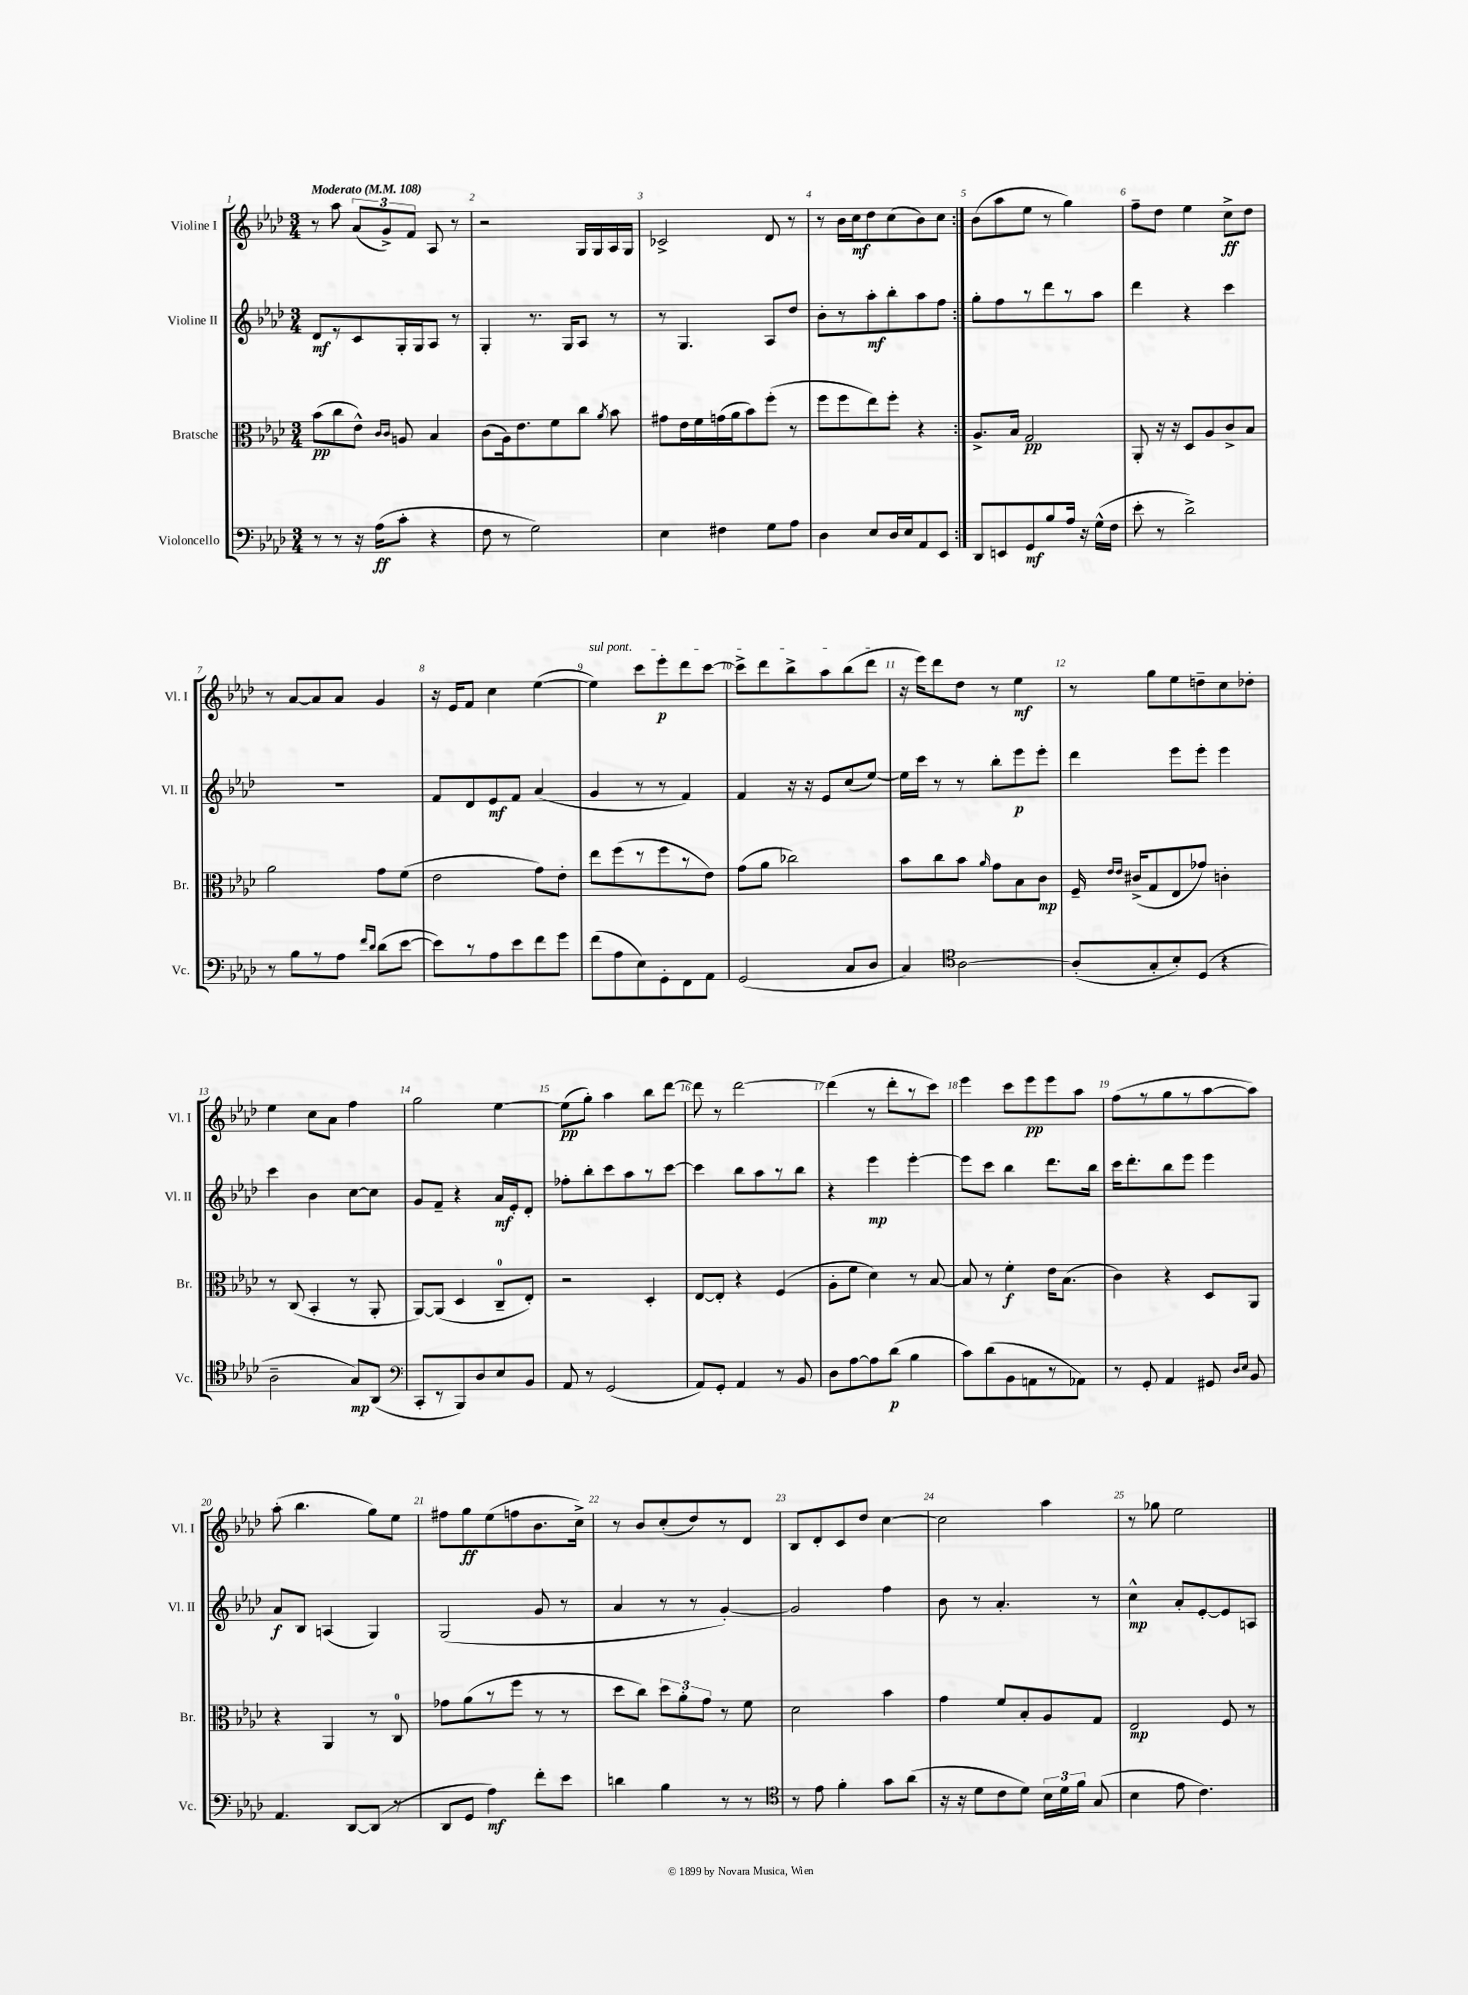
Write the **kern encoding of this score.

**kern	**kern	**kern	**kern
*staff4	*staff3	*staff2	*staff1
*clefF4	*clefC3	*clefG2	*clefG2
*k[b-e-a-d-]	*k[b-e-a-d-]	*k[b-e-a-d-]	*k[b-e-a-d-]
*M3/4	*M3/4	*M3/4	*M3/4
*MM108	*MM108	*MM108	*MM108
8r	(8b-	8d-	8r
8r	8cc	8r	8aa-
16r	8e-^^)	8c	(12a-
(16A-	.	.	.
.	.	.	12g^)
.	16qqc	.	.
.	16qqc	.	.
8c'	8A	16G'	.
.	.	.	12f
.	.	16G	.
4r	4B-	8A-	8A-
.	.	8r	8r
=	=	=	=
8F	(8c	4G'	2r
8r	16A-)	.	.
.	8.e-	.	.
2G)	.	8.r	.
.	8f	.	.
.	.	16G	.
.	8cc	8A-	16G
.	.	.	16G
.	8qa-	.	.
.	8b-	8r	16A-
.	.	.	16G
=	=	=	=
4E-	8g#	8r	2c-^
.	16e-	4.G	.
.	16f	.	.
4F#	(16g	.	.
.	16a-	.	.
.	8b-)	.	.
8G	(8ff'	8A-	8d-
8A-	8r	8dd-	8r
=	=	=	=
4D-	8ff	8b-'	8r
.	8ff	8r	16b-
.	.	.	16cc
8E-	8ee-)	8aa-'	8dd-
16D-	8ff'	8bb-'	(8cc
16E-	.	.	.
8AA-	4r	8aa-	8b-)
8EE-	.	8ff	8cc
=:|!	=:|!	=:|!	=:|!
8DD-	8.A-^	8gg'	(8b-
8EE	.	8ff	8aa-
.	16B-	.	.
8GG	2G	8r	8ee-
8B-	.	8ddd-	8r
16A-	.	8r	4gg)
16r	.	.	.
(16G^^	.	8aa-	.
16F	.	.	.
=	=	=	=
8e-'	8AA-'	4ddd-	8ff~
8r	16r	.	8dd-
.	16r	.	.
2d-^)	8D-	4r	4ee-
.	8A-	.	.
.	8c^	4ccc	8cc^
.	8B-	.	8dd-
=	=	=	=
8r	2a-	2.r	8r
8B-	.	.	[8a-
8r	.	.	8a-]
8A-	.	.	8a-
16qqf	.	.	.
16qqd-	.	.	.
(8d-	8g	.	4g
[8e-	(8f	.	.
=	=	=	=
8e-])	2e-	8f	16r
.	.	.	16e-
8r	.	8d-	8f
8A-	.	8e-	4cc
8e-	.	8f	.
8f	8g)	(4a-	([4ee-
8g	8e-'	.	.
=	=	=	=
(8f	8ee-	4g	4ee-])
8A-	(8ff	.	.
8E-)	8r	8r	8ccc
8GG'	8ff	8r	8eee-'
8FF	8r	4f)	8ddd-
8AA-	8e-)	.	[8ccc
=	=	=	=
(2GG	(8g	4f	8ccc^]
.	8a-	.	8ddd-
.	2cc-)	16r	8bb-^
.	.	16r	.
.	.	8e-	8aa-
8C	.	(8cc	(8bb-
8D-	.	[8ee-)	8ddd-
=	=	=	=
4C)	8b-	16ee-]	16r
.	.	16ccc	16eee-)
.	8cc	8r	8ddd-
*clefC4	*	*	*
[2A-	8b-	8r	8dd-
.	16qqa-	.	.
.	8g	8bb-'	8r
.	8B-	8eee-	4ee-
.	8c	8eee-'	.
=	=	=	=
(8A-']	16F~	4ddd-	8r
.	16qqe-	.	.
.	16qqe-	.	.
.	(16c#^	.	.
8G'	8G	.	8gg
8B-')	8E-	8eee-	8ee-
(8D-	8g-)	8eee-'	8dd~
4r	4c'	4eee-	8cc
.	.	.	8dd-'
=	=	=	=
2A-~	8r	4ccc	4ee-
.	(8C	.	.
.	4BB-'	4b-	8cc
.	.	.	8a-
8G)	8r	[8cc	4ff
(8AA-	8AA-'	8cc]	.
=	=	=	=
*clefF4	*	*	*
8CC'	[8AA-)	8g	2gg
8r	(8AA-]	8f~	.
8BBB-)	4D-	4r	.
8D-	.	.	.
8E-	8C~	16a-	[4ee-
.	.	16e-'	.
8BB-	8E-')	8d-'	.
=	=	=	=
8AA-	2r	8ff-'	(8ee-]
8r	.	8bb-'	8gg')
(2GG	.	8ccc	4aa-
.	.	8aa-	.
.	4D-'	8r	8bb-
.	.	[8ccc	[8ddd-
=	=	=	=
8AA-)	[8E-	4ccc]	8ddd-]
8GG'	8E-']	.	8r
4AA-	4r	8bb-	[2ddd-
.	.	8aa-	.
8r	(4F	8r	.
8BB-	.	8bb-	.
=	=	=	=
8D-	8A-'	4r	(4ddd-]
[8A-	8f	.	.
8A-]	4d-)	4eee-	8r
(8d-	.	.	8ddd-'
4B-	8r	[4eee-'	8r
.	[8B-	.	8ccc)
=	=	=	=
8c)	8B-]	8eee-]	4eee-
(8d-	8r	8ccc	.
8BB-	4f'	4bb-	8ccc
8AA	.	.	8eee-
8r	16e-	8.ddd-	8eee-
.	(8.B-	.	.
8AA-)	.	.	8aa-
.	.	16bb-	.
=	=	=	=
8r	4c)	16ccc	(8ff
.	.	8.ddd-'	.
8GG'	.	.	8r
4AA-	4r	8bb-	8gg
.	.	8eee-	8r
8GG#	8D-	4eee-	[8aa-
16qqD-	.	.	.
16qqE-	.	.	.
8BB-	8AA-	.	8aa-])
=	=	=	=
4.AA-	4r	8a-	(8aa-'
.	.	8B-	4.bb-
.	4AA-	(4A	.
[8DD-	.	.	.
(8DD-]	8r	4G)	8gg)
8r	8C	.	8ee-
=	=	=	=
8DD-	8g-	(2G	8ff#
8GG	(8a-	.	8gg
4A-)	8r	.	(8ee-
.	8ff	.	8ff
8f'	8r	8g	8.b-
8e-	8r	8r	.
.	.	.	16cc^)
=	=	=	=
4d	8dd-	4a-	8r
.	8cc)	.	8b-
4B-	12dd-	8r	(8cc'
.	12a-'	.	.
.	.	8r	8dd-)
.	12g	.	.
8r	8r	[4g')	8r
8r	8f	.	8d-
=	=	=	=
*clefC4	*	*	*
8r	2d-	2g]	8B-
8e-	.	.	8d-'
4f'	.	.	8c
.	.	.	8dd-
8g	4b-	4ff	[4cc
(8a-	.	.	.
=	=	=	=
16r	4g	8b-	2cc]
16r	.	.	.
8d-	.	8r	.
8c	8f	4.a-'	.
8d-)	8B-'	.	.
24B-	8A-	.	4aa-
24d-	.	.	.
24f	.	.	.
(8G	8G	8r	.
=	=	=	=
4B-	2E-	4cc^^	8r
.	.	.	8gg-
8e-	.	8a-'	2ee-
4.c)	.	[8e-'	.
.	8F	8e-]	.
.	8r	8A	.
==	==	==	==
*-	*-	*-	*-
